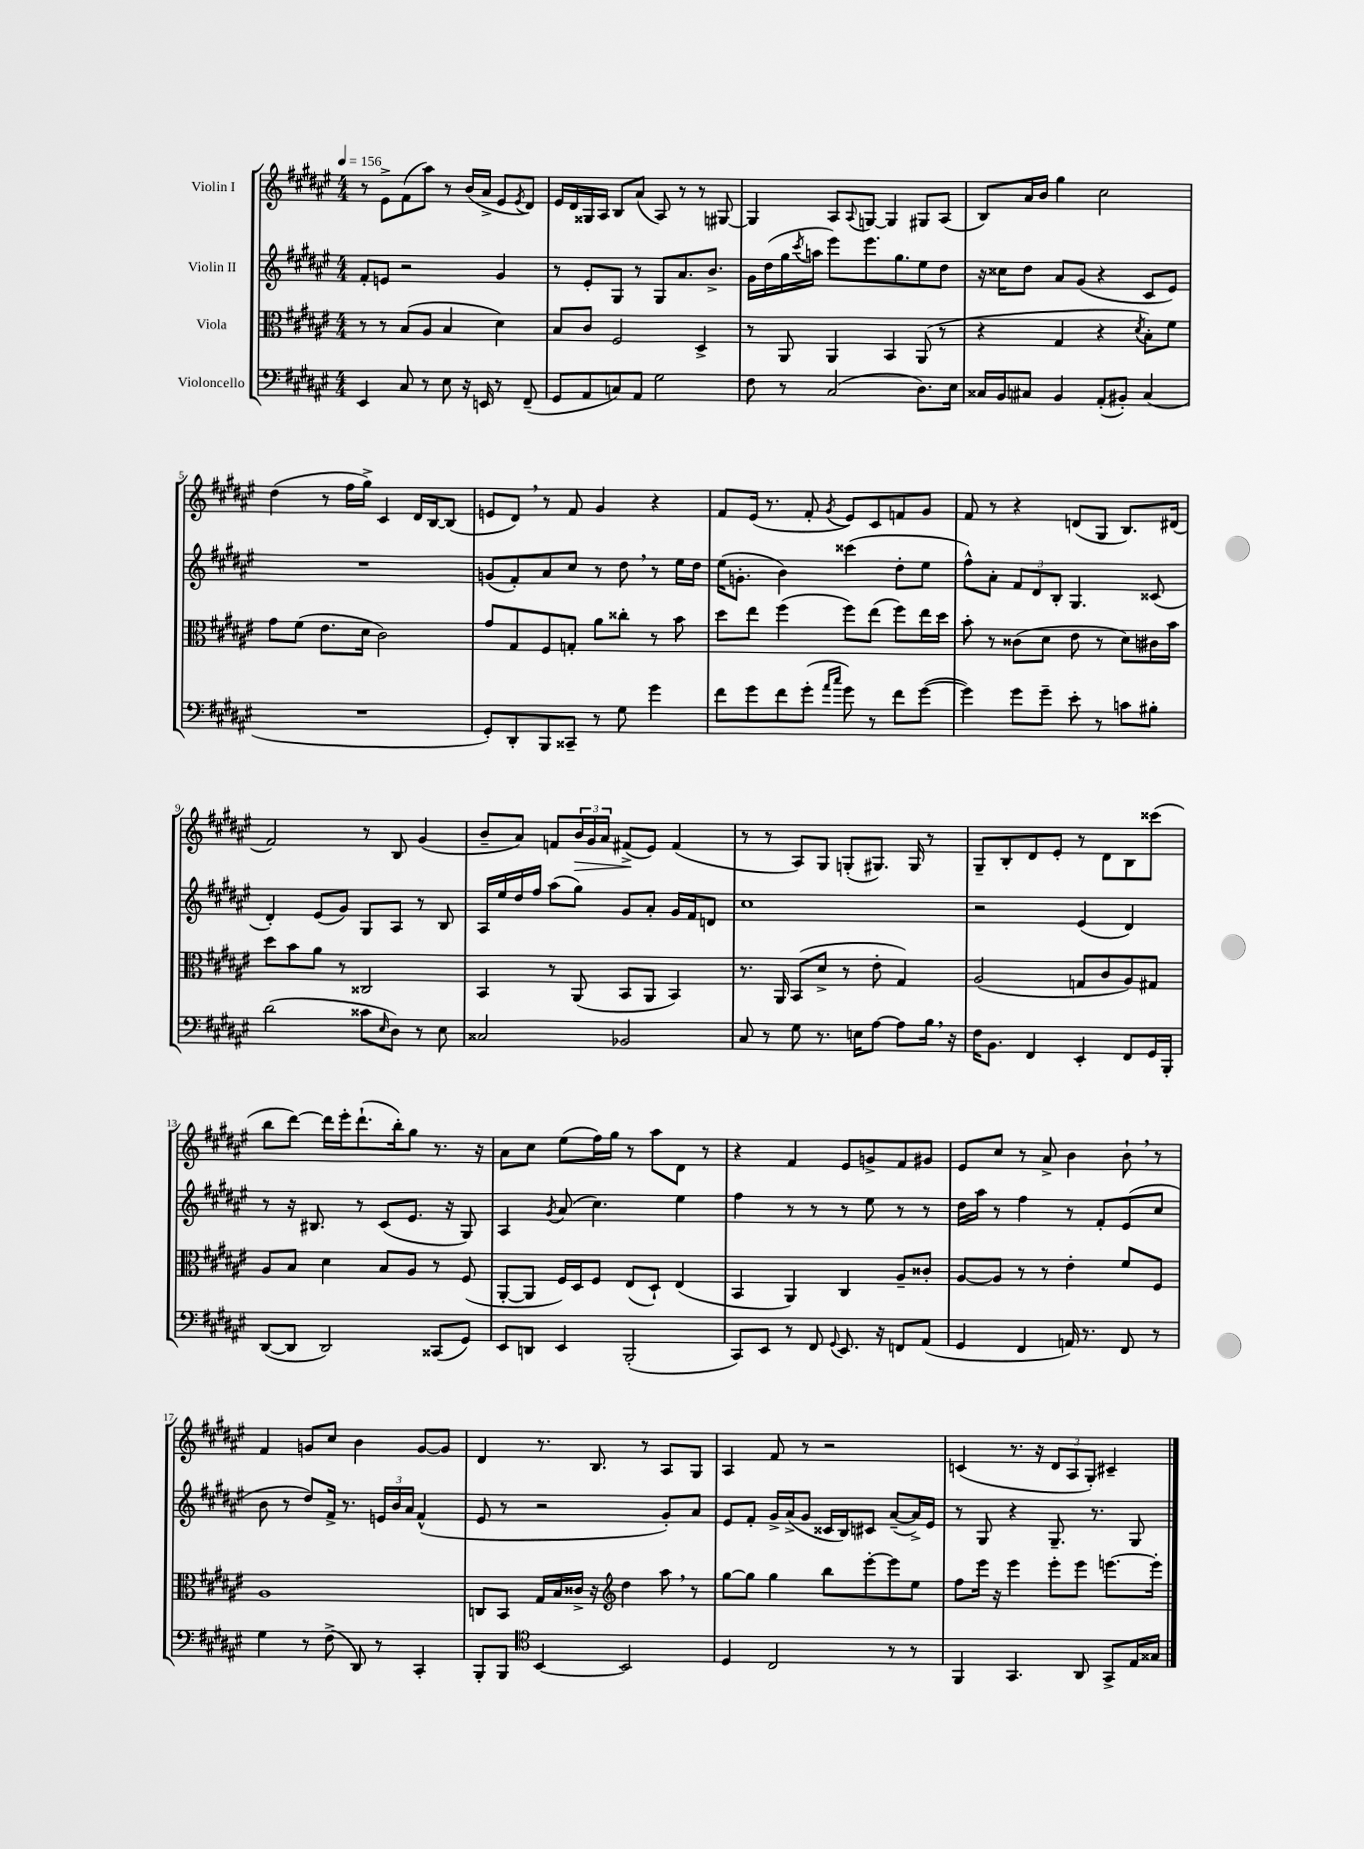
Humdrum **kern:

**kern	**kern	**kern	**kern
*staff4	*staff3	*staff2	*staff1
*clefF4	*clefC3	*clefG2	*clefG2
*k[f#c#g#d#a#e#]	*k[f#c#g#d#a#e#]	*k[f#c#g#d#a#e#]	*k[f#c#g#d#a#e#]
*M4/4	*M4/4	*M4/4	*M4/4
*MM156	*MM156	*MM156	*MM156
4EE#	8r	8f#'	8r
.	8r	8e	8e#^
8C#	(8B	2r	(8f#
8r	8A#	.	8aa#)
8E#	4B	.	8r
16r	.	.	(16b
16EE	.	.	16a#^
8r	4d#)	4g#	8e#
.	.	.	8qe#
(8FF#~	.	.	8d#)
=	=	=	=
8GG#	8B	8r	16e#
.	.	.	16d#
8AA#	8c#	8e#'	16G##
.	.	.	16A#
8C)	2F#	8G#	8B
8AA#	.	8r	(8a#
2G#	.	8G#	8A#)
.	.	8.a#	8r
.	4D#^	.	8r
.	.	8.b^	.
.	.	.	[8G#
=	=	=	=
8F#	8r	16g#	4G#]
.	.	(16dd#	.
8r	8AA#	16gg#	.
.	.	8qccc#	.
.	.	16aa	.
(2C#	4AA#	8eee#)	8A#
.	.	.	8qqA#
.	.	8.eee#	[8G
.	4BB	.	4G]
.	.	8.gg#	.
8.D#)	(8AA#	8ee#	8G#
.	8r	8dd#	(8A#
16E#	.	.	.
=	=	=	=
16C##	4r	16r	8B)
16BB	.	16cc##	.
8C#	.	8dd#	16a#
.	.	.	16b
4BB	4G#	8a#	4gg#
.	.	(8g#	.
(8AA#'	4r	4r	2cc#
8BB#')	.	.	.
.	8qd#	.	.
(4C#	8B')	8c#	.
.	8f#	8e#)	.
=	=	=	=
1r	8g#	1r	(4dd#
.	(8f#	.	.
.	8.e#	.	8r
.	.	.	16ff#
.	16d#	.	16gg#^)
.	2c#)	.	4c#
.	.	.	16d#
.	.	.	[16B
.	.	.	(8B]
=	=	=	=
8GG#')	8g#	(8g	8e
8DD#'	8G#	8f#')	8d#)
8BBB	8F#	8a#	8r
8CC##~	8G'	8cc#	8f#
8r	8a#	8r	4g#
8G#	8cc##'	8dd#	.
4g#	8r	8r	4r
.	8b	16ee#	.
.	.	16dd#	.
=	=	=	=
8f#	8dd#	(16ee#	8f#
.	.	8.g'	.
8g#	8ee#	.	(16e#
.	.	.	8.r
8f#	(4ff#	4b)	.
(8g#'	.	.	8f#'
16qqa#	.	.	.
16qqcc#	.	.	8qg#
8g#)	8ff#)	(4ccc##	8e#)
8r	(8ee#	.	8c#
8f#	8ff#)	8dd#'	8f
([8g#	16ee#	8ee#	8g#
.	16dd#	.	.
=	=	=	=
4g#])	8b'	8ff#^^)	8f#
.	8r	8a#'	8r
8g#	(8c##	12f#	4r
.	.	12d#	.
8g#~	8d#	.	.
.	.	12B'	.
8e#'	8e#	4.G#	(8d
8r	8r	.	8G#
8c	8d#)	.	8.B)
8B#'	16c#	(8c##	.
.	16b	.	(16d#
=	=	=	=
(2d#	8dd#	4d#')	2f#)
.	8b	.	.
.	8a#	(8e#	.
.	8r	8g#)	.
8c##	2C##	8G#	8r
16qqE#	.	.	.
8D#)	.	8A#	8B
8r	.	8r	(4g#
8E#	.	8B	.
=	=	=	=
2C##	4BB	16A#	8b~
.	.	16ee#	.
.	.	16dd#	8a#)
.	.	16ff#	.
.	8r	(8aa#	8f
.	(8AA#	8gg#)	24b
.	.	.	24g#
.	.	.	24a#
2BB-	8BB	8g#	(8f#^
.	8AA#	8a#'	8e#)
.	4BB)	16g#	(4f#
.	.	16f#	.
.	.	8d	.
=	=	=	=
8C#	8.r	1cc#	8r
8r	.	.	8r
.	16AA#	.	.
8G#	(8BB	.	8A#)
8.r	8d#^	.	8G#
.	8r	.	(8G'
16E	.	.	.
[8A#	8e#'	.	8.G#)
8A#]	4G#)	.	.
.	.	.	16G#
16B	.	.	8r
16r	.	.	.
=	=	=	=
16F#	(2A#	2r	8G#~
8.BB	.	.	.
.	.	.	8B'
4FF#	.	.	8d#
.	.	.	8e#'
4EE#'	8G	(4e#	8r
.	8c#	.	8d#
8FF#	8A#)	4d#)	8B
16GG#	8G#	.	(8ccc##
16BBB'	.	.	.
=	=	=	=
([8DD#	8A#	8r	8bb
8DD#]	8B	16r	[8ddd#)
.	.	8.B#	.
2DD#)	4d#	.	16ddd#]
.	.	.	16eee#'
.	.	8r	(8.ddd#`
.	8B	(8c#	.
.	.	.	16bb')
.	8A#	8.e#	8gg#
(8CC##	8r	.	8.r
.	.	16r	.
8GG#)	(8F#	8G#)	.
.	.	.	16r
=	=	=	=
8EE#	[8AA#'	4A#	8a#
8DD	8AA#]	.	8cc#
.	.	8qg#	.
4EE#	16F#)	(8a#	(8ee#
.	16D#	.	.
.	8F#	4.cc#)	16ff#)
.	.	.	16gg#
(2BBB'	(8E#	.	8r
.	8D#`)	.	8aa#
.	(4E#	4ee#	8d#
.	.	.	8r
=	=	=	=
8CC#)	4BB	4ff#	4r
8EE#	.	.	.
8r	4AA#)	8r	4f#
8FF#	.	8r	.
8qqGG#	.	.	.
8.EE#	4C#	8r	8e#
.	.	8ee#	8g^
16r	.	.	.
8FF	8A#~	8r	8f#
(8AA#	8c##'	8r	8g#
=	=	=	=
4GG#	[8A#	16dd#	8e#
.	.	16aa#	.
.	8A#]	8r	8cc#
4FF#	8r	4ff#	8r
.	8r	.	8a#^
16AA)	4e#'	8r	4b
8.r	.	.	.
.	.	8f#'	.
8FF#	8f#	(8e#	8b`
8r	8F#	8cc#	8r
=	=	=	=
4G#	1A#	8b	4f#
.	.	8r	.
8r	.	8dd#)	8g
(8F#^	.	16f#^	8cc#
.	.	8.r	.
8DD#)	.	.	4b
8r	.	24e	.
.	.	24b	.
.	.	24a#	.
4CC#'	.	(4f#^^	[8g
.	.	.	8g]
=	=	=	=
8BBB'	8C	8e#	4d#
8BBB	8BB	8r	.
*clefC4	*	*	*
[4BB	16G#	2r	8.r
.	16B	.	.
.	16c##^	.	.
.	16r	.	8.B
*	*clefG2	*	*
2BB]	4dd#	.	.
.	.	.	8r
.	8aa#	8g#')	8A#
.	8r	8a#	8G#
=	=	=	=
4D#	[8gg#	8e#	4A#
.	8gg#]	8f#'	.
2C#	4gg#	16g#^	8f#
.	.	(16a#^	.
.	.	8g#	8r
.	8bb	16c##	2r
.	.	16B)	.
.	[8eee#'	8c#	.
8r	8eee#]	([8a#~	.
8r	8ee#	16a#^])	.
.	.	16e#	.
=	=	=	=
4FF#	8ff#	8r	(4c
.	16eee#	8G#	.
.	16r	.	.
4.GG#	4eee#	4r	8.r
.	.	.	16r
.	8eee#'	8.G#~	12d#
.	.	.	12A#
8AA#	8eee#	.	.
.	.	.	12G#')
.	.	8.r	.
8GG#^	[8.eee	.	4c#~
16E#	.	8G#	.
16G##	16eee']	.	.
==	==	==	==
*-	*-	*-	*-
